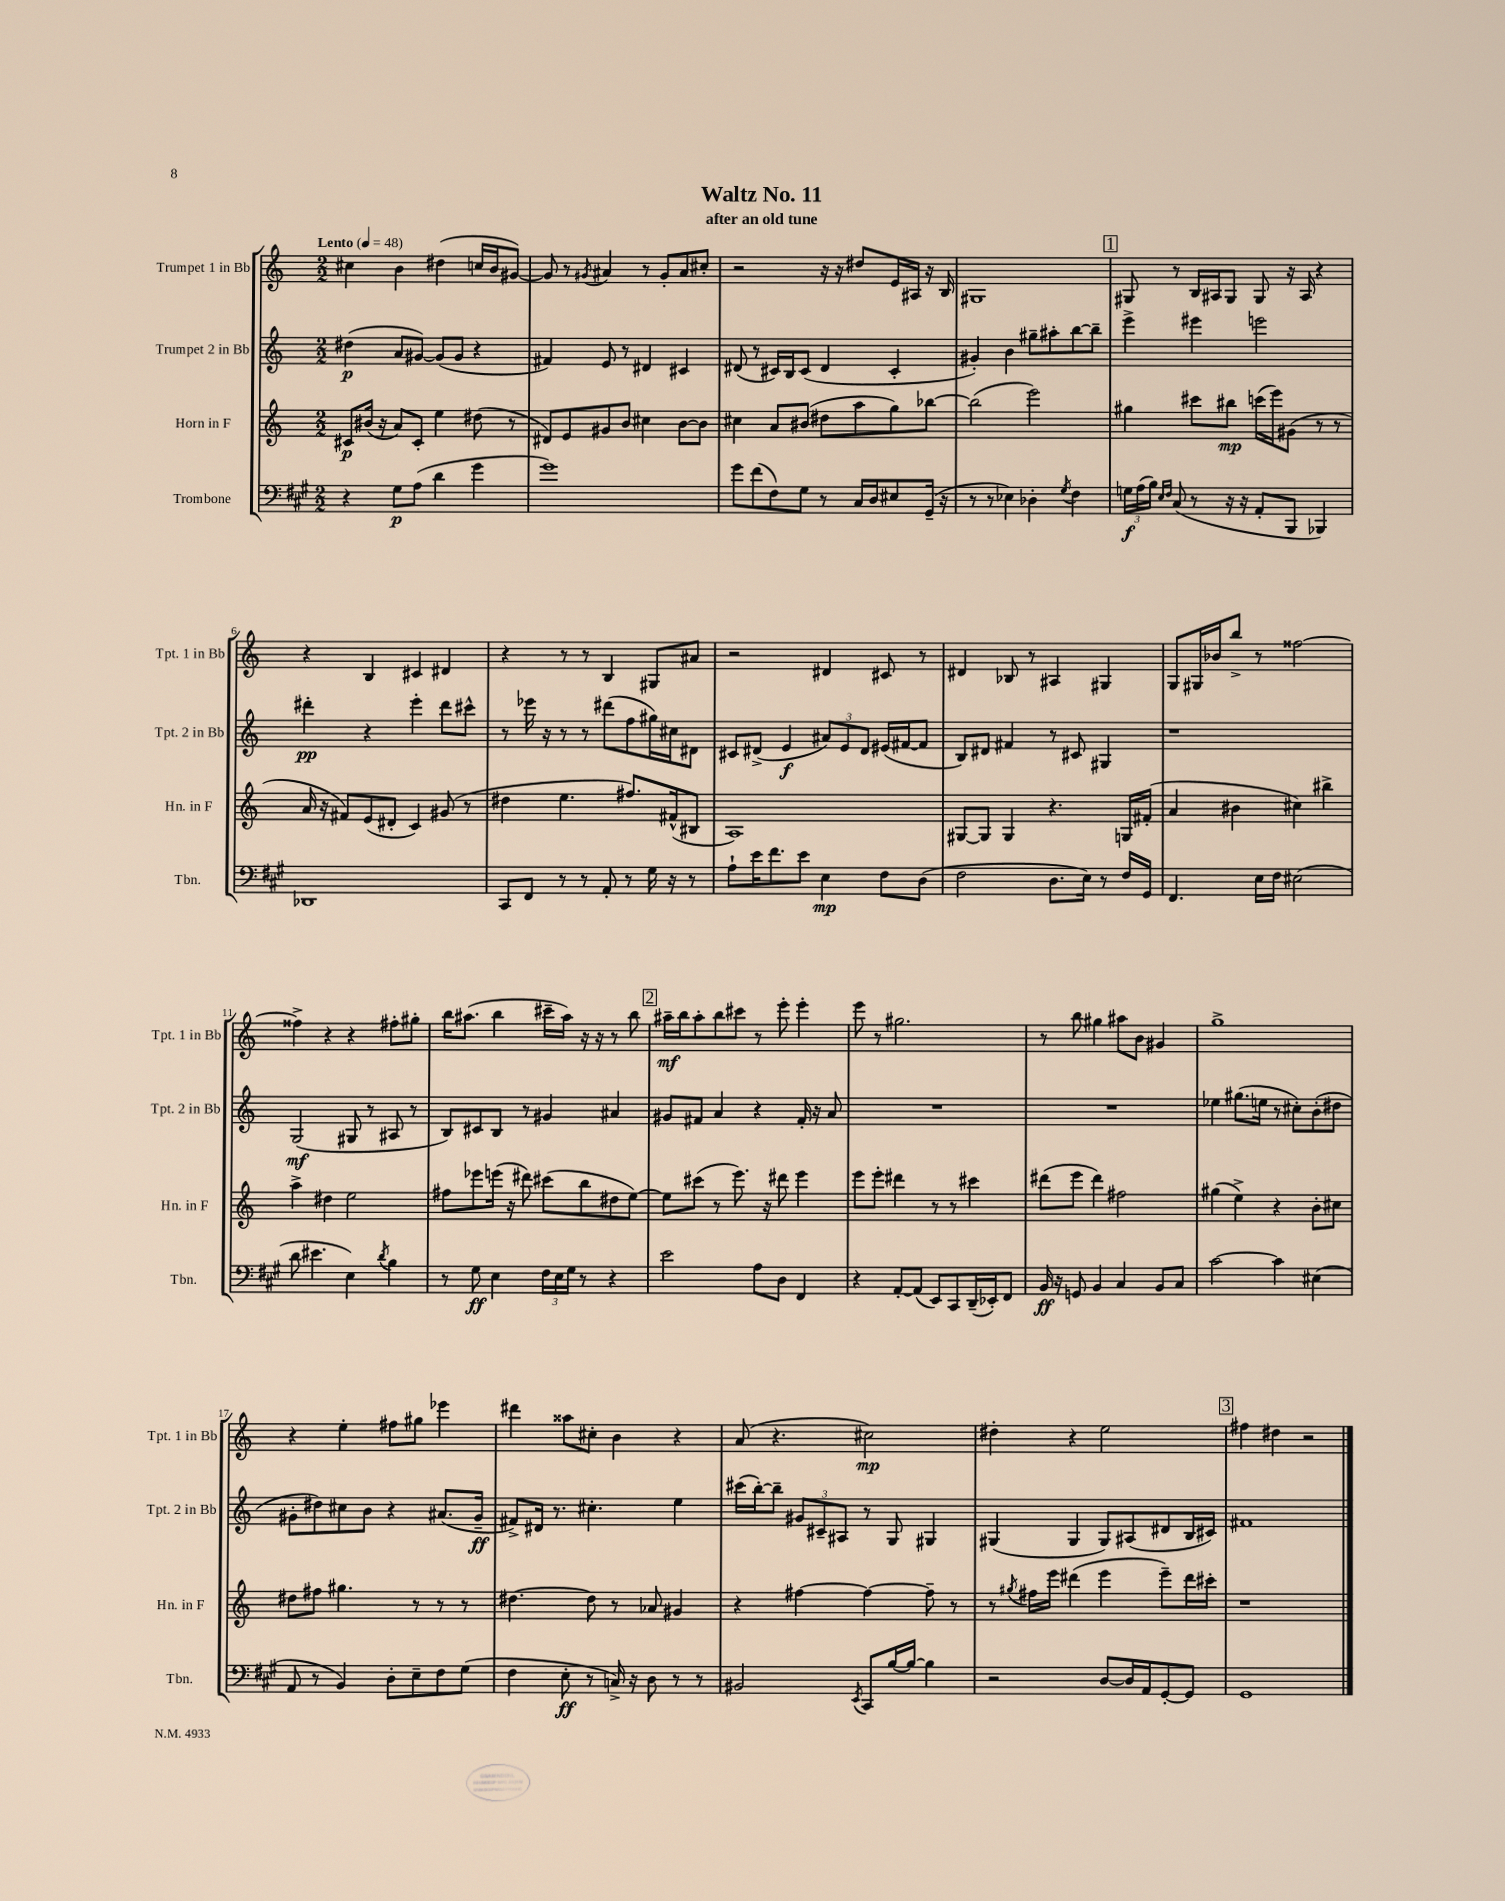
\header { title = "Waltz No. 11" subtitle = "after an old tune" }
<<
\new StaffGroup <<
\new Staff = "s0" \with { instrumentName = "Trumpet 1 in Bb" shortInstrumentName = "Tpt. 1 in Bb" } {
    \clef treble \key c \major \numericTimeSignature \time 2/2 \tempo "Lento" 4 = 48
    \autoBeamOff cis''4 b'4 dis''4( c''16[ b'16 gis'8]~) |
    gis'8 r8 \acciaccatura { gis'8 } ais'4 r8 gis'8[-. ais'8 cis''8]-. |
    r2 r16 r16 dis''8[ e'16 ais16] r16 b16 |
    gis1 |
    \mark \markup { \box "1" } gis8 r8 b16[ ais16 gis8] gis8 r16 ais16 r4 |
    r4 b4 cis'4 dis'4 |
    r4 r8 r8 b4 gis8[ ais'8] |
    r2 dis'4 cis'8 r8 |
    dis'4 bes8 r8 ais4 gis4 |
    g8[ gis16 bes'16 b''8]-> r8 fisis''2~ |
    fisis''4-> r4 r4 fis''8[-. gis''8]-. |
    b''16[ ais''8.]( b''4 cis'''16[-- ais''16]) r16 r16 r8 b''8 |
    \mark \markup { \box "2" } ais''16[--\mf b''16 ais''8-. b''8 cis'''8] r8 e'''8-. e'''4-. |
    e'''8 r8 gis''2. |
    r8 b''8 gis''4 ais''8[ b'8] gis'4 |
    g''1-> |
    r4 e''4-. fis''8[ gis''8] ees'''4 |
    dis'''4 aisis''8[ cis''8]-. b'4 r4 |
    a'8( r4. cis''2\mp) |
    dis''4-. r4 e''2 |
    \mark \markup { \box "3" } fis''4 dis''4 r2 \bar "|." |
}
\new Staff = "s1" \with { instrumentName = "Trumpet 2 in Bb" shortInstrumentName = "Tpt. 2 in Bb" } {
    \clef treble \key c \major \numericTimeSignature \time 2/2
    \autoBeamOff dis''4\p( a'8[ gis'8]~) gis'8[( gis'8] r4 |
    fis'4) e'8 r8 dis'4 cis'4 |
    dis'8( r8 cis'16[) b16 cis'8]( dis'4 cis'4-. |
    gis'4-.) b'4 gis''8[-- ais''8-. b''8~ b''8]-- |
    \mark \markup { \box "1" } e'''4-> eis'''4 e'''2 |
    dis'''4-.\pp r4 e'''4-. dis'''8[ cis'''8]-^ |
    r8 ees'''16 r16 r8 r8 dis'''8[( f''8 gis''16) cis''16 dis'8] |
    cis'8[ dis'8]->( e'4\f \tuplet 3/2 { ais'8[) e'8 dis'8] } eis'16[( fis'16~ fis'8] |
    b8[) dis'8] fis'4 r8 cis'8 gis4 |
    r1 |
    g2\mf( gis8 r8 ais8 r8 |
    b8[) cis'8 b8] r8 gis'4 ais'4 |
    \mark \markup { \box "2" } gis'8[ fis'8] a'4 r4 fis'16-. r16 a'8 |
    R1 |
    R1 |
    ees''4 gis''8.[( e''16] r8 cis''8[-.) b'8-.( dis''8] |
    gis'8[-. dis''8) cis''8 b'8] r4 ais'8.[( gis'16]--\ff |
    fis'8[->) dis'16] r8. cis''4.-. e''4 |
    cis'''16[( b''16~-.) b''8]-- \tuplet 3/2 { gis'8[ cis'8-- ais8] } r8 g8 gis4 |
    gis4( gis4 gis8[) ais8( dis'8 b16 cis'16]) |
    \mark \markup { \box "3" } fis'1 \bar "|." |
}
\new Staff = "s2" \with { instrumentName = "Horn in F" shortInstrumentName = "Hn. in F" } {
    \clef treble \key c \major \numericTimeSignature \time 2/2
    \autoBeamOff cis'8[\p bis'16]( r16 a'8[) cis'8]-. e''4 dis''8( r8 |
    dis'8[) e'8 gis'8 b'8] cis''4 b'8[~ b'8] |
    cis''4 a'8[ bis'8]( dis''8[ a''8 g''8) bes''8]~ |
    bes''2( e'''2) |
    \mark \markup { \box "1" } gis''4 cis'''8[ bis''8]\mp c'''16[( e'''16) gis'8]( r8 r8 |
    a'16 r16 fis'8[) e'8( dis'8]-. c'4) gis'8( r8 |
    dis''4 e''4. fis''8.[) fis'16-^( bis8] |
    a1) |
    gis8[~ gis8] gis4 r4. g16[ fis'16]-.( |
    a'4 bis'4 cis''4) bis''4-> |
    a''4-> dis''4 e''2 |
    fis''8[ ees'''8 e'''16]( r16 dis'''8) cis'''8[( b''8 dis''8 e''8]~) |
    \mark \markup { \box "2" } e''8[ cis'''8]( r8 e'''8.) r16 dis'''8 e'''4 |
    e'''8[ e'''8]-. dis'''4 r8 r8 cis'''4 |
    dis'''8[( e'''8] dis'''4) fis''2 |
    gis''4( e''4->) r4 b'8[-. cis''8] |
    dis''8[ fis''8] gis''4. r8 r8 r8 |
    dis''4.~ dis''8 r8 aes'8 gis'4 |
    r4 fis''4~ fis''4~ fis''8-- r8 |
    r8 \acciaccatura { gis''8 } fis''16[ e'''16] dis'''4( e'''4 e'''8[--) dis'''16 cis'''16]-. |
    \mark \markup { \box "3" } r1 \bar "|." |
}
\new Staff = "s3" \with { instrumentName = "Trombone" shortInstrumentName = "Tbn." } {
    \clef bass \key a \major \numericTimeSignature \time 2/2
    \autoBeamOff r4 gis8[\p a8]( d'4 gis'4 |
    gis'1) |
    gis'8[ fis'8( fis8) gis8] r8 cis16[ d16 eis8 gis,16]--( r16 |
    r8 r8 ees4) des4-. \acciaccatura { gis8 } fis4 |
    \mark \markup { \box "1" } \tuplet 3/2 { g16[\f a16( b16]) } \grace { e16[ fis16] } cis8( r8 r16 r16 a,8[-. b,,8] bes,,4) |
    des,1 |
    cis,8[ fis,8] r8 r8 a,8-. r8 gis16 r16 r8 |
    a8[-! e'16 fis'8. e'8] e4\mp fis8[ d8]( |
    fis2 d8.[ e16]) r8 fis16[ gis,16] |
    fis,4. e16[ fis16] eis2( |
    d'8 eis'4. e4) \acciaccatura { d'8 } b4 |
    r8 gis8\ff e4 \tuplet 3/2 { fis16[ e16 gis16] } r8 r4 |
    \mark \markup { \box "2" } e'2 a8[ d8] fis,4 |
    r4 a,8[~-. a,8]( e,8[) cis,8 d,16--( ees,16-.) fis,8] |
    b,16\ff r16 g,8 b,4 cis4 b,8[ cis8] |
    cis'2~ cis'4 eis4( |
    a,8 r8 b,4) d8[-. e8-- fis8 gis8]( |
    fis4 e8-.\ff r8 c16->) r16 d8 r8 r8 |
    bis,2 \acciaccatura { e,8 } cis,8[ b16~ b16]~ b4 |
    r2 d8[~ d16 a,16 gis,8~-. gis,8] |
    \mark \markup { \box "3" } gis,1 \bar "|." |
}
>>
>>
